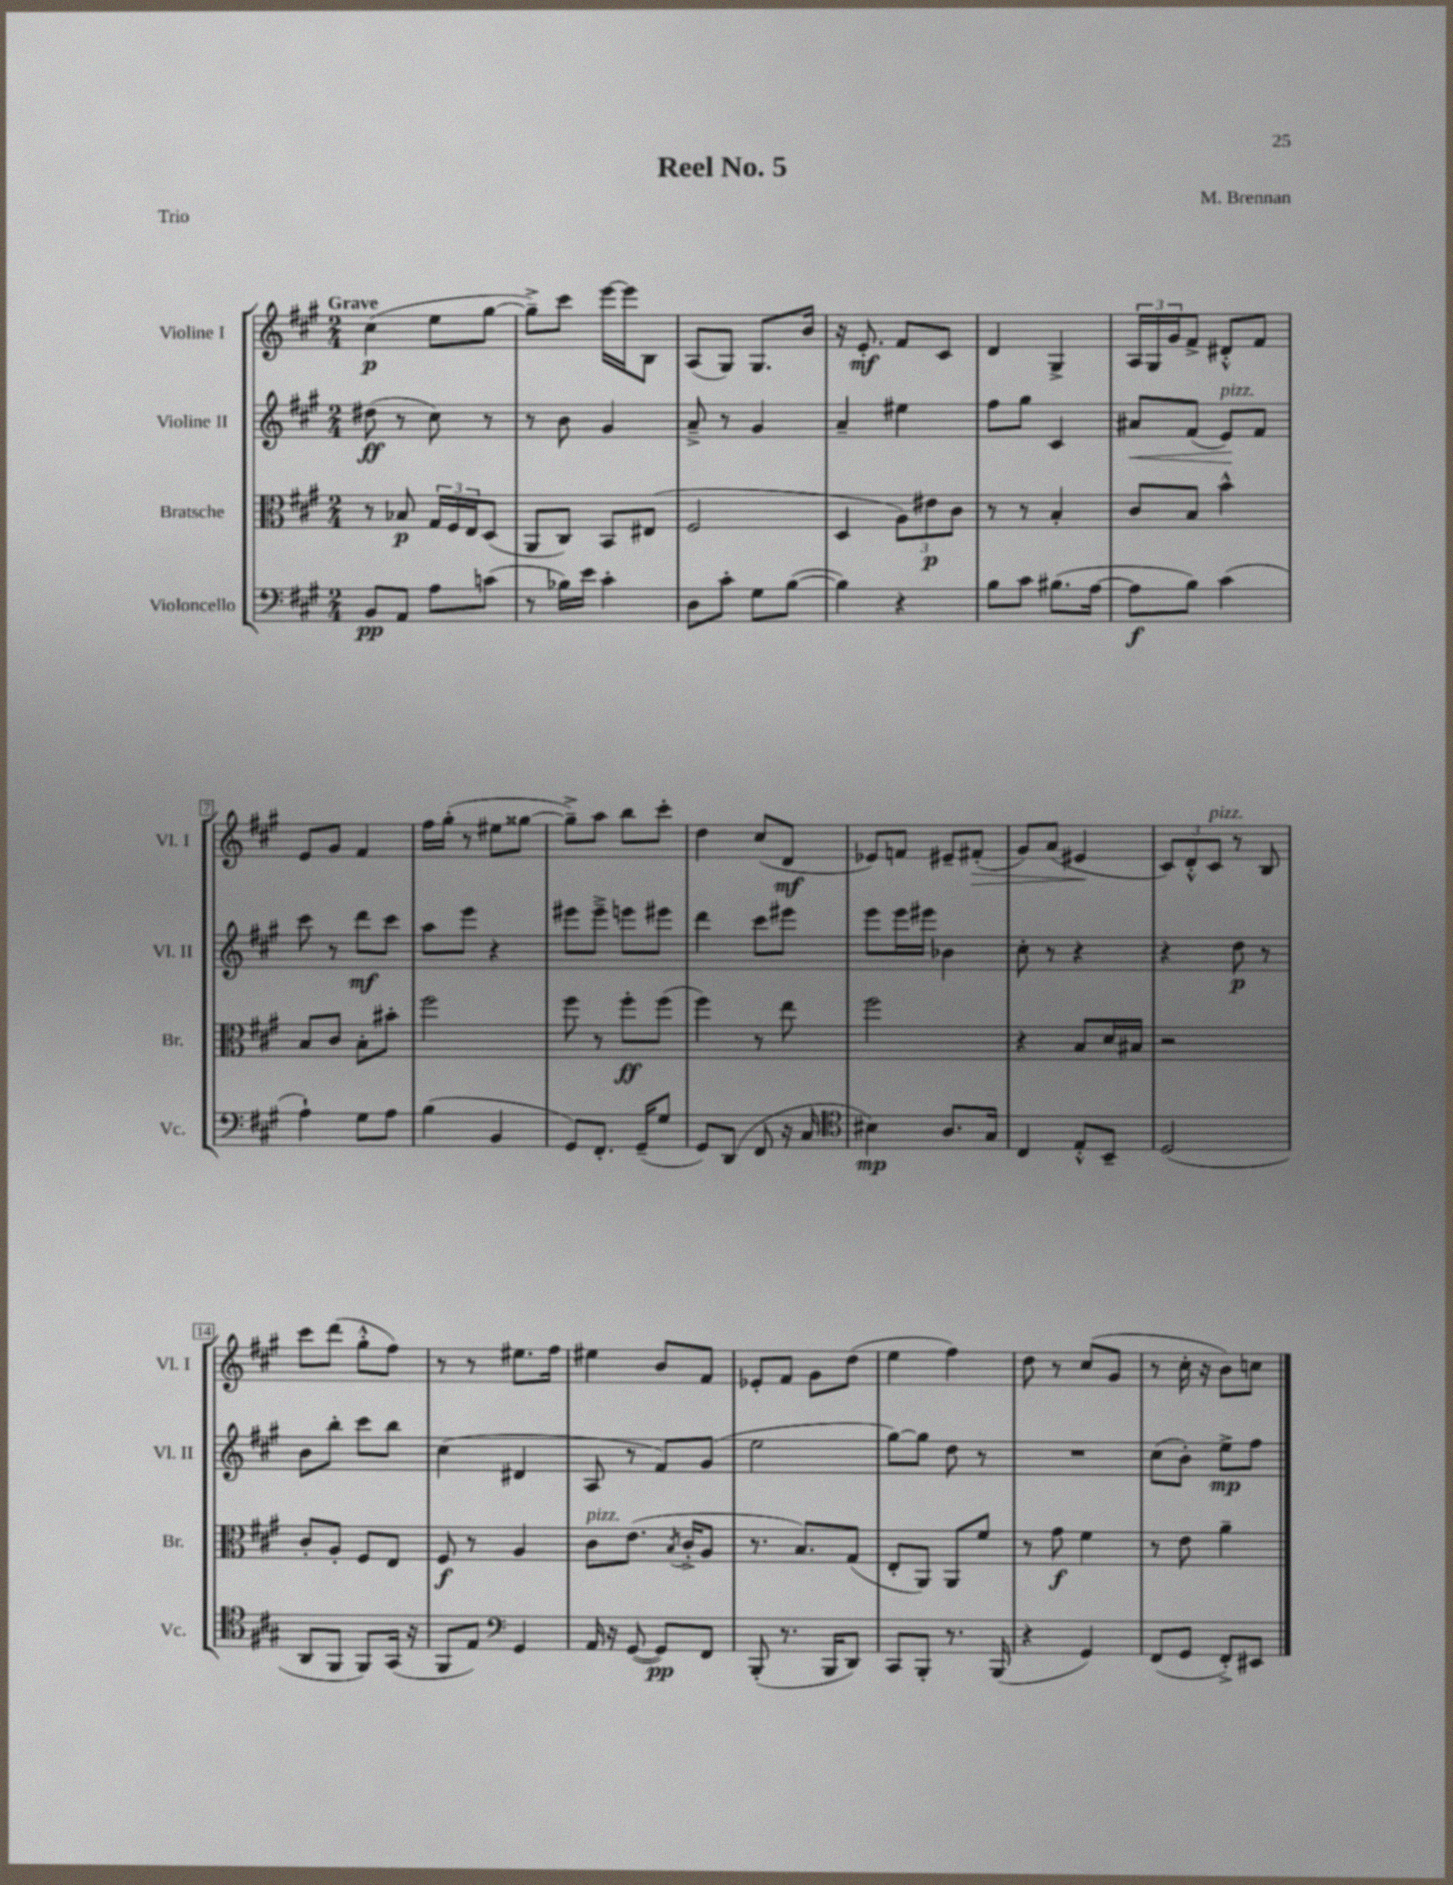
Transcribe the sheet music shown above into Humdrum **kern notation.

**kern	**kern	**kern	**kern
*staff4	*staff3	*staff2	*staff1
*clefF4	*clefC3	*clefG2	*clefG2
*k[f#c#g#]	*k[f#c#g#]	*k[f#c#g#]	*k[f#c#g#]
*M2/4	*M2/4	*M2/4	*M2/4
8BB	8r	(8dd#	(4cc#
8AA	8B-	8r	.
8A	24G#	8cc#)	8ee
.	24F#	.	.
.	24E	.	.
(8c	(8D	8r	[8gg#
=	=	=	=
8r	8AA	8r	8gg#~^])
16B-)	8C#)	8b	8ccc#
16e	.	.	.
4c#'	8BB	4g#	[16eee
.	.	.	16eee]
.	(8E#	.	8B
=	=	=	=
8D	2F#	8a~^	(8A
8c#'	.	8r	8G#)
8G#	.	4g#	8.G#
([8B	.	.	.
.	.	.	16b
=	=	=	=
4B])	4D	4a~	16r
.	.	.	8.e'
4r	12A)	4ee#	8f#
.	12e#	.	.
.	.	.	8c#
.	12c#	.	.
=	=	=	=
8B	8r	8ff#	4d
8c#	8r	8gg#	.
(8.B#	4B'	4c#	4G#^
[16A	.	.	.
=	=	=	=
8A]	8c#	8a#	24A
.	.	.	24G#
.	.	.	24g#
8B)	8B	(8f#	8f#^
(4c#	4b^^	8e)	8d#'^^
.	.	8f#	8f#
=	=	=	=
4A`)	8B	8ccc#	8e
.	8c#	8r	8g#
8G#	8B'	8ddd	4f#
8A	8b#'	8ccc#	.
=	=	=	=
(4B	2ff#	8aa	16ff#
.	.	.	(16gg#'
.	.	8eee	8r
4BB	.	4r	8ee#
.	.	.	[8gg##
=	=	=	=
8GG#)	8ff#	8eee#	8gg##~^])
8.FF#'	8r	8eee#~^	8aa
.	8ff#'	8eee	8bb
(16GG#~	.	.	.
8G#	(8ff#	8eee#	8ccc#'
=	=	=	=
8GG#)	4ff#)	4ddd	4dd
(8DD	.	.	.
8FF#	8r	8ccc#	(8cc#
16r	8ee	8eee#	8d
16C#	.	.	.
=	=	=	=
*clefC4	*	*	*
4B#)	2ff#	8eee	8e-)
.	.	16eee	8f
.	.	16eee#	.
8.A	.	4b-	8e#~
.	.	.	(8f#'
16G#	.	.	.
=	=	=	=
4C#	4r	8cc#'	8g#)
.	.	8r	(8a
8E'^^	8B	4r	4e#
8BB~	16d	.	.
.	16B#	.	.
=	=	=	=
(2D	2r	4r	12c#)
.	.	.	12d'^^
.	.	.	12c#
.	.	8dd	8r
.	.	8r	8B
=	=	=	=
8AA	8c#'	8b	8ccc#
8FF#	8A'	8bb'	(8ddd
8FF#)	8F#	8ccc#	8gg#'^^
(16GG#	8E	8bb	8ff#)
16r	.	.	.
=	=	=	=
8FF#	8F#	(4cc#	8r
8E)	8r	.	8r
*clefF4	*	*	*
4GG#	4A	4d#	8.ee#
.	.	.	16ff#
=	=	=	=
16AA	8c#	8A	4ee#
16r	.	.	.
([8GG#	(8.e	8r	.
8GG#])	.	8f#)	8b
.	8qB	.	.
.	16c#'^	.	.
8FF#	8A	(8g#	8f#
=	=	=	=
(8BBB'	8.r	2ee	8e-'
8.r	.	.	8f#
.	8.B)	.	.
.	.	.	8g#
16BBB	.	.	.
8DD)	(8G#	.	(8dd
=	=	=	=
8CC#	8E'	[8gg#)	4ee
8BBB'	8AA)	8gg#]	.
8.r	8AA	8dd	4ff#)
.	8f#	8r	.
(16BBB	.	.	.
=	=	=	=
4r	8r	2r	8dd
.	8g#	.	8r
4GG#)	4f#	.	(8cc#
.	.	.	8g#
=	=	=	=
(8FF#	8r	(8cc#	8r
8GG#	8e	8b')	16cc#'
.	.	.	16r
8FF#'^)	4a~	8ee^	8b)
8EE#	.	8ff#	8cc
==	==	==	==
*-	*-	*-	*-
